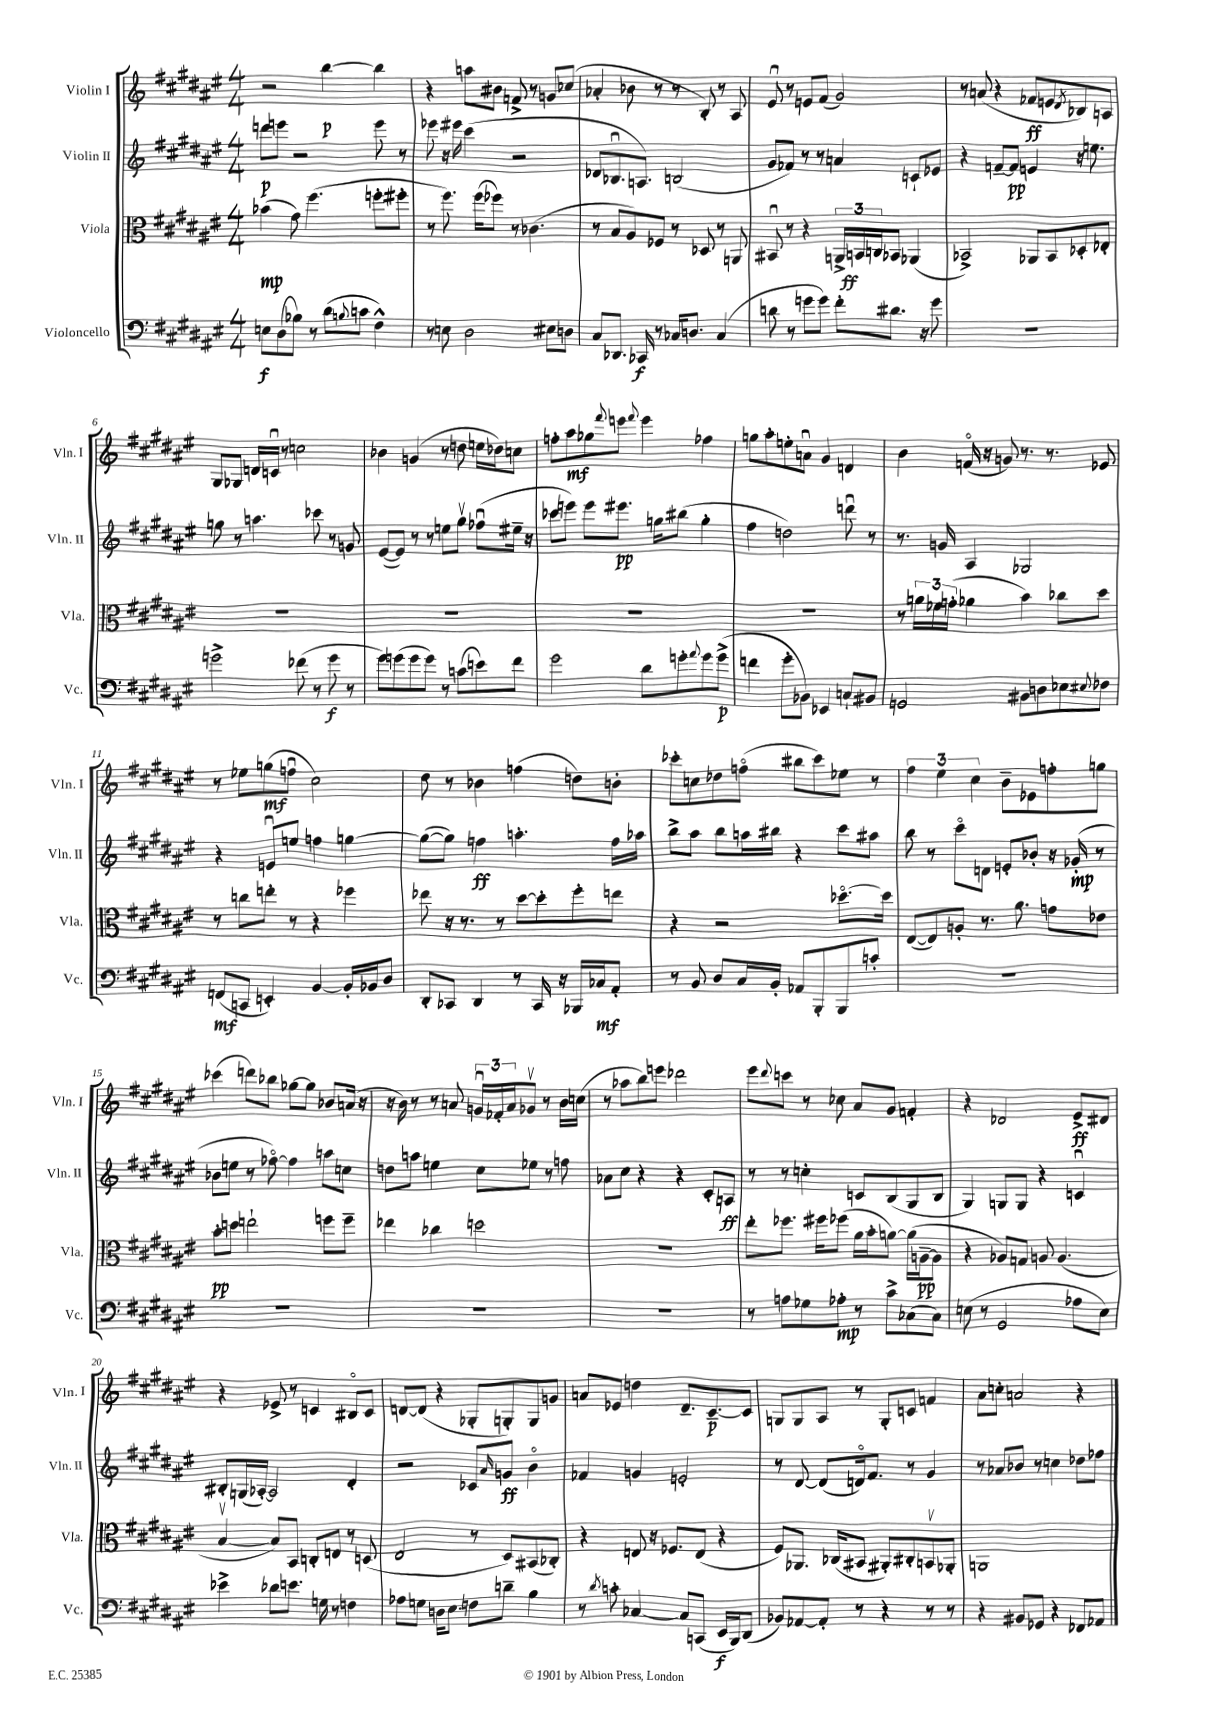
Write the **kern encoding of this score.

**kern	**kern	**kern	**kern
*staff4	*staff3	*staff2	*staff1
*clefF4	*clefC3	*clefG2	*clefG2
*k[f#c#g#d#a#e#]	*k[f#c#g#d#a#e#]	*k[f#c#g#d#a#e#]	*k[f#c#g#d#a#e#]
*M4/4	*M4/4	*M4/4	*M4/4
8E	(4b-	8ddd	2r
(8D#	.	8eee	.
8B-)	8g#)	2r	.
8r	(4.ff#	.	.
(8d#	.	.	[4bb
8qqB	.	.	.
8c	.	.	.
4F#^^)	8ff'	8eee	4bb]
.	8ff#'	8r	.
=	=	=	=
8r	8r	8eee-	4r
8E	8.ff#)	16r	.
.	.	16eee#	.
2D#	.	(4ccc#	8aa
.	(16ff#	.	.
.	8ff-)	.	8b#
.	8r	2r	8f^
.	(4.c-	.	8r
8E#	.	.	8g
8D	.	.	(8cc-
=	=	=	=
8C#	8r	8d-	4a-'
8.DD-	8B	8.B-u	.
.	8A#)	.	8b-
16CC-	.	8.A)	.
8r	8F-	.	8r
16C-	8r	(2B	8r
8.D	.	.	.
.	8D-	.	8B')
(4C-	8r	.	8r
.	8AA	.	8A#
=	=	=	=
8d	8BB#u	8g#	8e#u
8r	8r	8f-)	8r
8g	4r	8r	8e
8g)	.	8r	(8f#
8f#'	24AA^	4a	2g#)
.	24BB	.	.
.	24C	.	.
8.d#	8BB-	.	.
.	(4AA-	8c`	.
16r	.	.	.
8g	.	8e-	.
=	=	=	=
1r	2BB-^)	4r	8r
.	.	.	(8a
.	.	[8f~	4r
.	.	8f]	.
.	8AA-	4e	8f-
.	8BB-	.	8e
.	.	.	8qd#
.	8D-'	16r	8B-)
.	.	8.ee	.
.	8E-'	.	8A
=	=	=	=
2g^	1r	8gg	8G#
.	.	8r	8G-
.	.	4.aa	16d
.	.	.	16cu
.	.	.	8r
(8f-	.	.	2cc
8r	.	8ccc-	.
8g	.	8r	.
8r	.	8g	.
=	=	=	=
8g#)	1r	([8e#	4b-
(8g	.	8e#])	.
8g	.	8r	(4g
8g)	.	8r	.
8r	.	8ee	8r
(8c	.	8gg#v	8dd
8e)	.	(8ff-u	16ee
.	.	.	16dd-)
8f#	.	16ee#~	8cc
.	.	16r	.
=	=	=	=
2g#	1r	8ccc-	8ff'
.	.	8eee)	8aa#
.	.	8eee	8gg-
.	.	.	8qqfff#
.	.	8.eee#	8eee
.	.	.	8qqfff#
8d#	.	.	4eee
.	.	16gg	.
8g'	.	(8bb#	.
8qqa#	.	.	.
8g	.	4gg'	4ff-
(8g^	.	.	.
=	=	=	=
4f	1r	4ff#	8gg
.	.	.	8aa#'
8g#'	.	2dd)	8ee'
8BB-)	.	.	8au
4EE-	.	.	4g#
8C`	.	8dddu	4d
8BB#	.	8r	.
=	=	=	=
2GG	8r	8.r	4b
.	24a	.	.
.	24f-	.	.
.	.	16g	.
.	(24g'	.	.
.	4a-	4A#	(16fo
.	.	.	16r
.	.	.	8g)
8BB#	4b)	2G-	8.r
8D	.	.	.
.	.	.	8.r
8E-	8cc-	.	.
8qqE#	.	.	.
8F-	8dd#	.	8e-
=	=	=	=
(8FF	8r	4r	8r
8CC	8cc	.	8ee-
4EE')	8ee'	8eu	(8gg
.	8r	8ee	8ffu
[4BB	4r	4ff	2cc#)
16BB']	4ff-	[4gg	.
16BB-	.	.	.
8D#	.	.	.
=	=	=	=
8DD#'	8ee-	(8gg_	8dd#
8CC-	16r	8gg])	8r
.	8.r	.	.
4DD#	.	4ff	4b-
.	8r	.	.
8r	[8dd#	4.aa'	(4ff
16CC-	8dd#']	.	.
16r	.	.	.
16BBB-	8ff#'	.	8dd)
16C-	.	.	.
8AA#'	8ee	16ff	8b'
.	.	16aa-	.
=	=	=	=
8r	4r	8bb^	8ccc-'
8BB	.	8aa#	8cc
8D#	2r	8bb	8dd-
16C#	.	16aa	(8ffo
16BB'	.	16bb#	.
8AA-	.	4r	8bb#
8BBB'	.	.	8ccc-)
8BBB	[8.dd-o	8ccc#	8ee-
8c'	.	8aa#	8r
.	16dd-]	.	.
=	=	=	=
1r	([8E#	8bb	6ff#
.	8E#])	8r	.
.	.	.	6ee#
.	8A'	8ccc#o	.
.	.	.	6cc#
.	8.r	8d	.
.	.	8e'	8b~
.	8.a#	.	.
.	.	8b-'	8e-
.	8g	16r	8ff'
.	.	(16g-'	.
.	8e-	8r	8gg
=	=	=	=
1r	8b'	8b-	(4ccc-
.	8dd	8ee	.
.	2ee`	8r	8ddd)
.	.	[8ff-o)	8bb-
.	.	4ff-]	[8gg-
.	.	.	8gg-]
.	8ff	8aa	8b-
.	8ff~	8cc	(16a
.	.	.	16r
=	=	=	=
1r	4ee-	8dd	16r
.	.	.	16b)
.	.	8aa	8r
.	4cc-	4ee	8r
.	.	.	8a
.	2dd	8cc#	24gu
.	.	.	24f-'
.	.	.	24a
.	.	8ee-	8g-v
.	.	8r	8r
.	.	8ff	16b
.	.	.	(16cc
=	=	=	=
1r	1r	8a-	8r
.	.	8cc#	8aa-
.	.	4r	8bb)
.	.	.	8eee
.	.	4r	2ddd-
.	.	8c#'	.
.	.	8A	.
=	=	=	=
8r	8ee#'	8r	8eee#
.	.	.	8qqddd#
8A	8.ff-	8r	8ccc
8G-	.	4cc'	8r
.	16ff#	.	.
8A-'	(8ff-	.	8cc-
8r	16a#	8c	8a#
.	16b'	.	.
8c#^	[8a)	(8B	8g#
(8C-	(16a]	8G#	4f'
.	[16A~	.	.
8C-)	8A]	8B	.
=	=	=	=
(8E	4r	4G#)	4r
8r	.	.	.
2GG#	8A-)	8G	2d-
.	8G	8G	.
.	8A	4r	.
.	(4.A	.	.
8A-	.	4cu	8e#^
8E)	.	.	8d#
=	=	=	=
4e-^	[4Bv	8B#'	4r
.	.	(16G	.
.	.	[16A-')	.
8d-	8B])	2A-]	8e-^
8.e	8BB	.	8r
.	8C'	.	4c
16G	.	.	.
8r	8E	.	.
4F	8r	4d#'	8B#o
.	(8D	.	8c
=	=	=	=
8A-	2E#	2r	[8d
8G	.	.	(8d]
16D	.	.	4r
8.E#	.	.	.
8F	8r	8c-	8G-'
.	.	16qqa#	.
8d~	8D#)	8g	8G')
4B	(8BB#	4bo	8G
.	8C-')	.	8g
=	=	=	=
8r	4r	4f-	8a
8qd#	.	.	.
8c'	.	.	8e-
[4C-	8E	4g	4dd
.	16r	.	.
.	8.F-	.	.
8C-]	.	2e'	8.d#~
(8CC	(8E	.	.
.	.	.	[8.c#~
16EE#	4r	.	.
16BBB)	.	.	.
(8DD#	.	.	8c#]
=	=	=	=
8BB-)	8F#)	8r	8G
[8AA-	8.AA-	[8d#	8G
8AA-']	.	(8d#]	8A#
.	(16C-	.	.
8r	8BB#	16do)	8r
.	.	8.f#	.
4r	8AA#')	.	8G'
.	8C#'	8r	8c
8r	8BBv	4g#	4f
8r	8AA-'	.	.
=	=	=	=
4r	1AA	8r	8a#
.	.	8a-	8cc'
8BB#	.	8b-	2a
8GG-	.	8r	.
4r	.	4cc	.
8FF-	.	8dd-	4r
8AA-	.	8ff-	.
==	==	==	==
*-	*-	*-	*-
